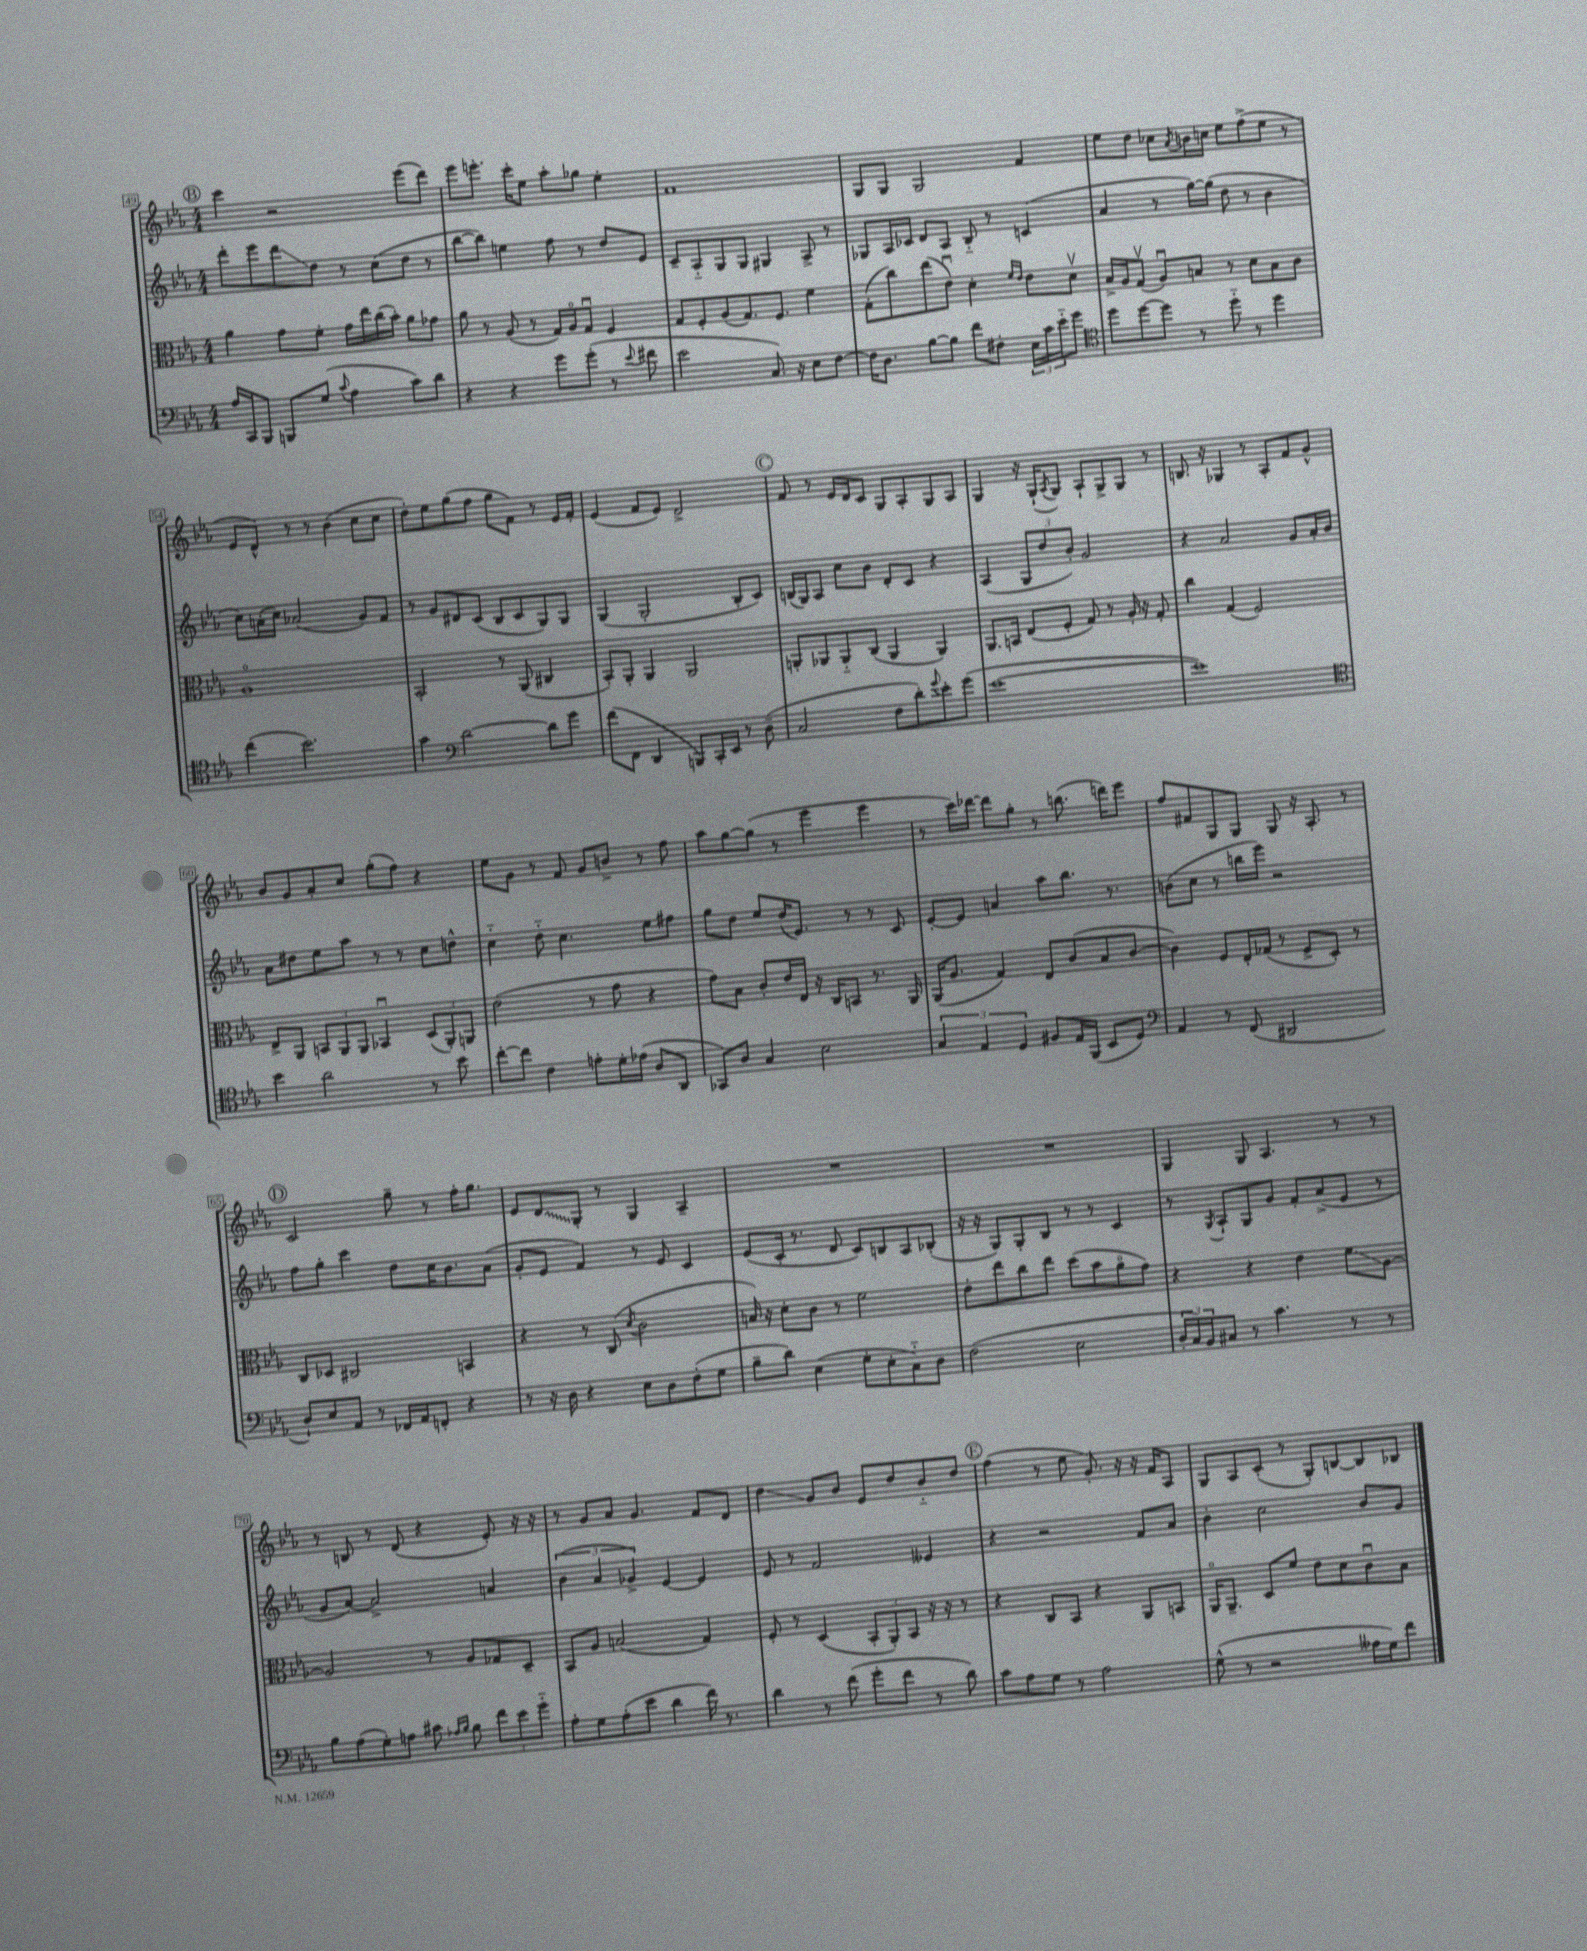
<<
\new StaffGroup <<
\new Staff = "s0" {
    \clef treble \key ees \major \numericTimeSignature \time 4/4
    \mark \markup { \circle "B" } c'''4 r2 ees'''8( d'''8) |
    ees'''8 e'''8.-. c'''16-. ees''8 aes''8-. ges''8 ees''4-. |
    f'1 |
    g8 g8 g2 f'4 |
    ees''8 d''8 ces''8 \acciaccatura { aes'8 } b'16 c''16 ees''8 f''8->( ees''8 r8 |
    ees'8 d'8-^) r8 r8 bes'4( c''8 c''8 |
    d''8-.) ees''8 g''8( f''8 g''8 f'8) r8 ees'16 f'16-. |
    ees'4( f'8 ees'8) d'2-> |
    \mark \markup { \circle "C" } f'8 r8 ees'16 d'16 c'8 g8 aes8-. g8 aes8 |
    g4 r16 g16-!( \acciaccatura { aes8 } g8) aes8-! g8-> g8 r8 |
    b8. r16 ges4 r8 aes8-. f'8 g'8-^ |
    bes'8 g'8 aes'8-. c''8 g''8-.( f''8) r4 |
    ees''8 g'8 r8 f'8 g'8 b'8-> r8 f''8 |
    aes''8 g''8~ g''8( r8 ees'''4 ees'''4 |
    r8 c'''16) des'''16~ des'''8 g''8-. r8 b''8.( d'''16) ees'''8 |
    f''8 fis'8 g8 g8 g8 r16 aes8.-. r8 |
    \mark \markup { \circle "D" } c'2 g''8-- r8 f''16-. g''8. |
    ees'8 \once \override Glissando.style = #'zigzag d'8\glissando g8-. r8 g4 aes4-- |
    R1 |
    R1 |
    g4 g8 aes4. r8 r8 |
    r8 b8 r8 d'8( r4 ees'8-.) r16 r16 |
    r8 g'8 aes'8 g'4. f'8 d'8 |
    d''4\glissando g'8 bes'8 ees'8 d''8 bes'8-_ d''8 |
    \mark \markup { \circle "E" } f''4( r8 ees''8 g'8.-.) r16 r16 f'16 aes8 |
    g8 aes8 c'8-.( r8 g8-.) b8~ b8 bes8 \bar "|." |
}
\new Staff = "s1" {
    \clef treble \key ees \major \numericTimeSignature \time 4/4
    \mark \markup { \circle "B" } d'''8-. ees'''8 d'''8\glissando d''8 r8 c''8( d''8 r8 |
    bes''8~ bes''8) e''4 f''8 r8 d''8 ees'8 |
    c'8-- aes8-_ g8 g8 gis4 aes8-> r8 |
    ges8 aes16 ces'16 d'8 aes8 bes8-_ r8 c'4( |
    aes'4 r8 g''16~) g''16( d''8 r8 bes'4 |
    c''8) a'16-.( c''16) aes'2( g'8) f'8 |
    r8 g'8 dis'8 c'8( bes8 c'8 g8) g8 |
    g4( g2-. bes8-. c'8) |
    \mark \markup { \circle "C" } b16( g16) aes8 c''8 bes'8 d'8-. c'8 r4 |
    aes4( \tuplet 3/2 { g8 d''8 bes'8-.) } g'2 |
    r4 aes'2 g'8 aes'16-. bes'16 |
    aes'8 dis''8 ees''8 aes''8 r8 r8 c''8 d''8-^ |
    c''4-_ d''8-_ c''4. ees''8 fis''8 |
    g''8 d''8 ees''8 d''16( ees'8.) r8 r8 c'8 |
    ees'8~-. ees'8 a'4 aes''8 bes''8. r8. |
    b'8( c''8 r8 b''16 ees'''16) r2 |
    \mark \markup { \circle "D" } f''8 g''8-. c'''4 d''8 c''16 bes'8. aes'8( |
    g'8-. ees'8 f'4) r8 ees'8 c'4 |
    ees'8( c'16-. r8. d'8 c'8) b8 aes8 bes8-.( |
    r16 r16 g8) g8-. bes8 r8 r8 c'4 |
    r8 \acciaccatura { g8 } aes8-! g8 g'8 f'8-. aes'8->( ees'8 r8 |
    g'8 aes'8~) aes'2-> a'4 |
    \tuplet 3/2 { bes'4( aes'4 ges'4->) } ees'4~ ees'4 |
    ees'8 r8 f'2 eeses'4 |
    \mark \markup { \circle "E" } r4 r2 f'8 aes'8 |
    bes'4-. c''2 bes'8 g'8 \bar "|." |
}
\new Staff = "s2" {
    \clef alto \key ees \major \numericTimeSignature \time 4/4
    \mark \markup { \circle "B" } aes'4 g'8 f'8-. g'16 ees''16 c''16( bes'16-.) aes'8 ges'8 |
    aes'8 r8 aes8( r8 g16) aes16\flageolet g8\downbow f4 |
    g8 f8-. aes8( g8.) f8. f'4 |
    g8-.( c''8) ees''8( ees'8\downbow) d'4-. \grace { f'16 ees'16 } ees'8 d'8\upbow |
    bes16-> aes16 g8\upbow( aes8\downbow) b8 r8 d'8 b8 c'8 |
    aes1\flageolet |
    bes,2-. r8 aes,8( cis4 |
    bes,8-.) aes,8-. aes,4 aes,2 |
    \mark \markup { \circle "C" } a,8-. aes,8 aes,8-_ c8( aes,4 aes,4) |
    aes,8. b,16 ees8( f8-. g8) r8 aes16-. r16 g8-. |
    c''4 g4( f2) |
    ees8-> aes,8 \tuplet 3/2 { b,8 aes,8 aes,8 } bes,4\downbow \tuplet 3/2 { d8( aes,8-.) a,8 } |
    ees'2( r8 g'8 r4 |
    g'8) bes8 c'8-. ees'16 ees16 r16 c16 b,8 r8. aes,16 |
    aes,16( aes8. g4) ees8 c'8( bes8 c'8~ |
    c'4) f8 ees16-. ges16( r8 f8-> d8-.) r8 |
    \mark \markup { \circle "D" } c8 des8 cis2 b,4 |
    r4 r8 c8( \acciaccatura { d'8 } c'2 |
    b16) r16 d'8-. c'8 r8 f'2 |
    ees'8-. ees''8 c''8 ees''8 d''8( bes'8 aes'8\flageolet g'8) |
    r4 r4 ees'4 f'8\glissando aes8~ |
    aes2 r8 aes8 ges8 d8-- |
    bes,8 aes8 b2( g4) |
    f8-. r8 d4( \tuplet 3/2 { bes,8-. aes,8-.) bes,8 } r16 r16 r8 |
    \mark \markup { \circle "E" } r4 c8 bes,8 r4 aes,8 b,8 |
    aes,16\flageolet aes,8.-- d8 f'8 ees'8 d'8 c'8\downbow bes8 \bar "|." |
}
\new Staff = "s3" {
    \clef bass \key ees \major \numericTimeSignature \time 4/4
    \mark \markup { \circle "B" } aes16 c,16 bes,,8 b,,8 g8( \appoggiatura { c'8 } aes4 c'8) d'8 |
    r4 r4 g'8 g'8-.( r8 \appoggiatura { ees'8 } fis'8 |
    ees'2 c8.) r16 ees8 f8~ |
    f16 d8. bes8~ bes8 f'8 fis8-. \tuplet 3/2 { ees16 c'16 ees'16-_ } g'8 |
    \clef tenor d''8 d''8~ d''8 r8 d''8-_ r8 d''4 |
    c''4( bes'2.) |
    g'4 \clef bass d'2~ d'8 g'8 |
    f'8( f,8 d,4 b,,8) c,16-. ees,16 r8 d8--( |
    \mark \markup { \circle "C" } c2 f8 d'8-.) \appoggiatura { g'8 } ees'8-. g'8( |
    ees'1~ |
    ees'1) |
    \clef tenor bes'4 aes'2 r8 bes'8 |
    c''8~-. c''8 c'4 e'8-. d'16-. ees'16( aes8 aes,8 |
    ges,8) aes8 g4 bes2 |
    \tuplet 3/2 { g4 ees4 d4 } fis8 ees16 f,16( bes,8 d8) |
    \clef bass aes,4 r8 f,8( dis,2 |
    \mark \markup { \circle "D" } d8-!) ees8 aes,8 r8 fes,16 aes,16 f,8-. r4 |
    r8 r16 d16 r4 ees8 d8 f8-.( g8 |
    bes8-- d'8) ees4( g8-. ees8-. c8-_) d8 |
    f2( ees2 |
    \tuplet 3/2 { d16-. c16) bes,16 } cis8 r8 c'4. r8 r8 |
    bes8 aes8( g8-.) a8 cis'8 \grace { aes16 bes16 } bes8 \tuplet 3/2 { f'8 ees'8 g'8-_ } |
    aes8-. g8 aes8-.( ees'8 d'4 f'16) r8. |
    d'4 r8 f'8( g'8-. f'8 r8 d'8) |
    \mark \markup { \circle "E" } c'8 aes8 g8 r8 aes2 |
    g8-^( r8 r2 aeses16 g16) f'8 \bar "|." |
}
>>
>>
\layout { \context { \Score currentBarNumber = #49 \override BarNumber.stencil = #(make-stencil-boxer 0.1 0.3 ly:text-interface::print) } }
